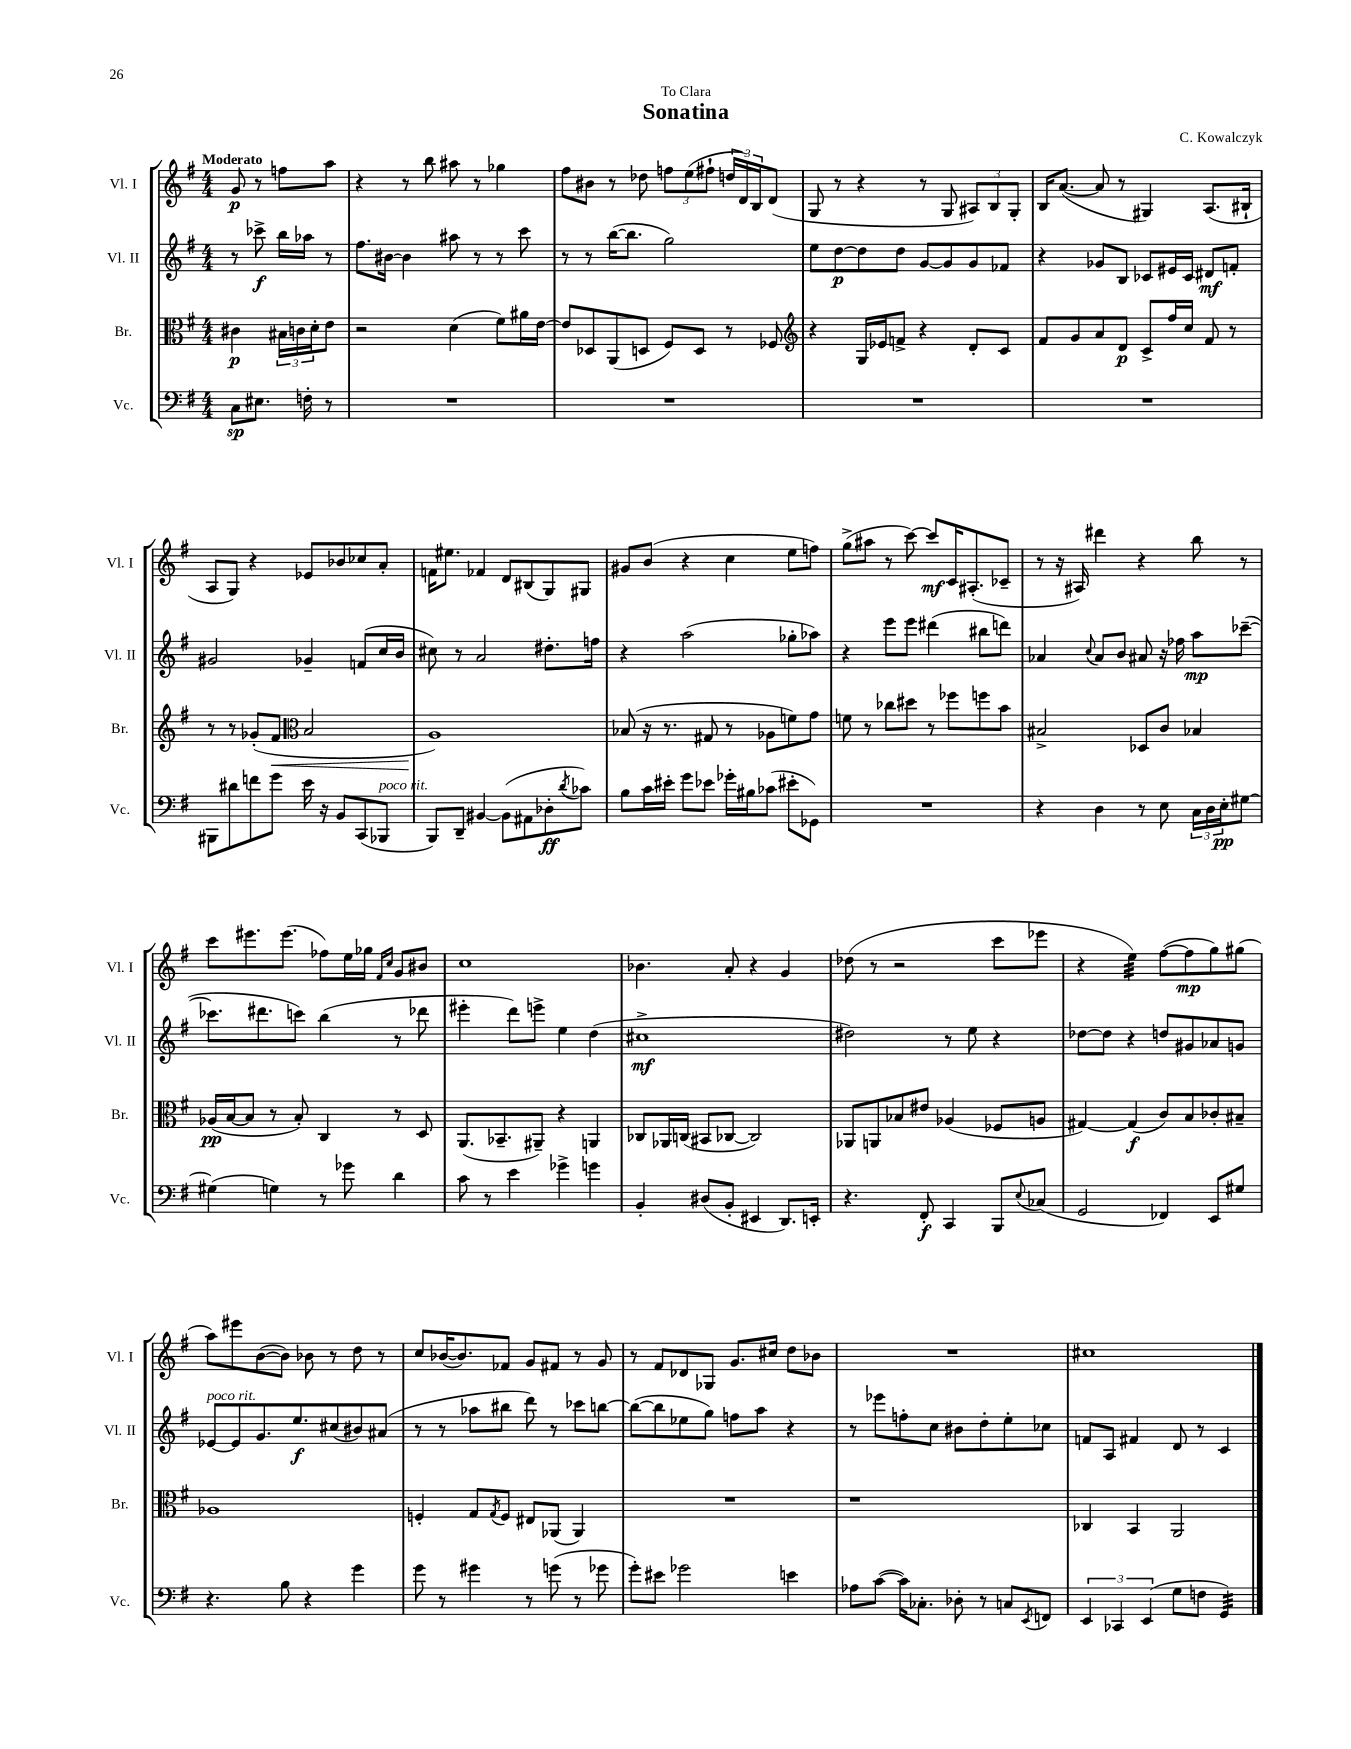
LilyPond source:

\header { title = "Sonatina" composer = "C. Kowalczyk" dedication = "To Clara" }
<<
\new StaffGroup <<
\new Staff = "s0" \with { instrumentName = "Vl. I" shortInstrumentName = "Vl. I" } {
    \clef treble \key g \major \numericTimeSignature \time 4/4 \partial 2 \tempo "Moderato"
    g'8\p r8 f''8 a''8 |
    r4 r8 b''8 ais''8 r8 ges''4 |
    fis''8 bis'8 r8 des''8 \tuplet 3/2 { f''8 e''8( fis''8-! } \tuplet 3/2 { d''16 d'16) b16 } d'8( |
    g8 r8 r4 r8 g8 \tuplet 3/2 { ais8) b8 g8-. } |
    b16 a'8.~( a'8 r8 gis4) a8.( bis16-! |
    a8 g8) r4 ees'8 bes'8 ces''8 a'8-. |
    f'16 eis''8. fes'4 d'8 bis8( g8) gis8 |
    gis'8 b'8( r4 c''4 e''8 f''8) |
    g''8->( ais''8 r8 c'''8~) c'''8\mf c'16 ais8.-.( ces'8-- |
    r8 r16 ais16) dis'''4 r4 b''8 r8 |
    c'''8 eis'''8. eis'''8.( fes''8) e''16 ges''16 \grace { fis'16 c''16 } g'8 bis'8 |
    c''1 |
    bes'4. a'8-. r4 g'4 |
    des''8( r8 r2 c'''8 ees'''8 |
    r4 e''4:32) fis''8~( fis''8\mp g''8) gis''8( |
    a''8) eis'''8 b'8~( b'8) bes'8 r8 d''8 r8 |
    c''8 bes'16~( bes'8.) fes'8 g'8 fis'8 r8 g'8 |
    r8 fis'8 des'8 ges8 g'8. cis''16 d''8 bes'8 |
    R1 |
    cis''1 \bar "|." |
}
\new Staff = "s1" \with { instrumentName = "Vl. II" shortInstrumentName = "Vl. II" } {
    \clef treble \key g \major \numericTimeSignature \time 4/4 \partial 2
    r8 ces'''8->\f b''16 aes''16 r8 |
    fis''8. bis'16~ bis'4 ais''8 r8 r8 c'''8 |
    r8 r8 b''16~( b''8. g''2) |
    e''8 d''8~\p d''8 d''8 g'8~ g'8 g'8 fes'8 |
    r4 ges'8 b8 ces'8 eis'16 ces'16 dis'8\mf f'8-. |
    gis'2 ges'4-- f'8( c''16 b'16 |
    cis''8) r8 a'2 dis''8.-. f''16 |
    r4 a''2( ges''8-. aes''8) |
    r4 e'''8 e'''8 dis'''4( bis''8 d'''8) |
    aes'4 \appoggiatura { c''8 } aes'8 b'8 ais'8 r16 fes''16 a''8\mp ces'''8~--( |
    ces'''8. dis'''8. c'''8) b''4( r8 des'''8 |
    eis'''4-. d'''8) e'''8-> e''4 d''4( |
    cis''1->\mf |
    dis''2) r8 e''8 r4 |
    des''8~ des''8 r4 d''8 gis'8 aes'8 g'8 |
    ees'8~^\markup { \italic "poco rit." } ees'8 g'8. e''8.\f cis''8( bis'8) ais'8( |
    r8 r8 aes''8 bis''8 d'''8) r8 ces'''8 b''8~ |
    b''8~( b''8 ees''8 g''8) f''8 a''8 r4 |
    r8 ees'''8 f''8-. c''8 bis'8 d''8-. e''8-. ces''8 |
    f'8 a8 fis'4 d'8 r8 c'4 \bar "|." |
}
\new Staff = "s2" \with { instrumentName = "Br." shortInstrumentName = "Br." } {
    \clef alto \key g \major \numericTimeSignature \time 4/4 \partial 2
    cis'4\p \tuplet 3/2 { bis16 c'16 d'16-. } e'8 |
    r2 d'4( fis'8) ais'16 e'16~ |
    e'8 des8 a,8( d8 fis8) d8 r8 fes8 |
    \clef treble r4 g16 ees'16 f'8-> r4 d'8-. c'8 |
    fis'8 g'8 a'8 d'8\p c'8-> fis''16 c''16 fis'8 r8 |
    r8 r8 ges'8-.( fis'8\< \clef alto b2 |
    a1\!) |
    bes8( r16 r8. gis8 r8 aes8 f'8) g'8 |
    f'8 r8 ces''8 dis''8 r8 fes''8 f''8 b'8 |
    bis2-> des8 c'8 bes4 |
    aes16\pp( b16~ b8 r8 b8-.) c4 r8 d8 |
    a,8.( bes,8.-- ais,8--) r4 a,4 |
    ces8 aes,16 c16( bis,8 ces8~ ces2) |
    aes,8 a,8 bes8 eis'8 aes4( fes8 a8 |
    gis4~) gis4\f( c'8) b8 ces'8-. bis8-- |
    aes1 |
    f4-. g8 \acciaccatura { g8 } f8 eis8 aes,8( aes,4) |
    R1 |
    r1 |
    ces4 b,4 a,2 \bar "|." |
}
\new Staff = "s3" \with { instrumentName = "Vc." shortInstrumentName = "Vc." } {
    \clef bass \key g \major \numericTimeSignature \time 4/4 \partial 2
    c8\sp eis8. f16-. r8 |
    R1 |
    R1 |
    R1 |
    R1 |
    bis,,8 dis'8 f'8 g'8 e'16 r16 b,8 c,8( bes,,8^\markup { \italic "poco rit." } |
    b,,8) d,8-- bis,4~ bis,8( ais,8 des8-.\ff \acciaccatura { d'8 } ces'8) |
    b8 c'16 eis'16-. g'8 ees'8 ges'16-. bis16 ces'8( eis'8-. ges,8) |
    R1 |
    r4 d4 r8 e8 \tuplet 3/2 { c16 d16 e16-.\pp } gis8~ |
    gis4( g4) r8 ges'8 d'4 |
    c'8 r8 e'4 ges'4-> g'4 |
    b,4-. dis8( b,8-. eis,4 d,8.) e,16-. |
    r4. fis,8-.\f c,4 b,,8 \appoggiatura { e8 } ces8( |
    g,2 fes,4) e,8 gis8 |
    r4. b8 r4 g'4 |
    g'8 r8 gis'4 r8 g'8( r8 ges'8 |
    g'8-.) eis'8 ges'2 e'4 |
    aes8 c'8~( c'16) ces8.-. des8-. r8 c8 \acciaccatura { e,8 } f,8 |
    \tuplet 3/2 { e,4 ces,4 e,4( } g8 f8 g,4:32) \bar "|." |
}
>>
>>
\layout { \context { \Score \remove "Bar_number_engraver" } }
